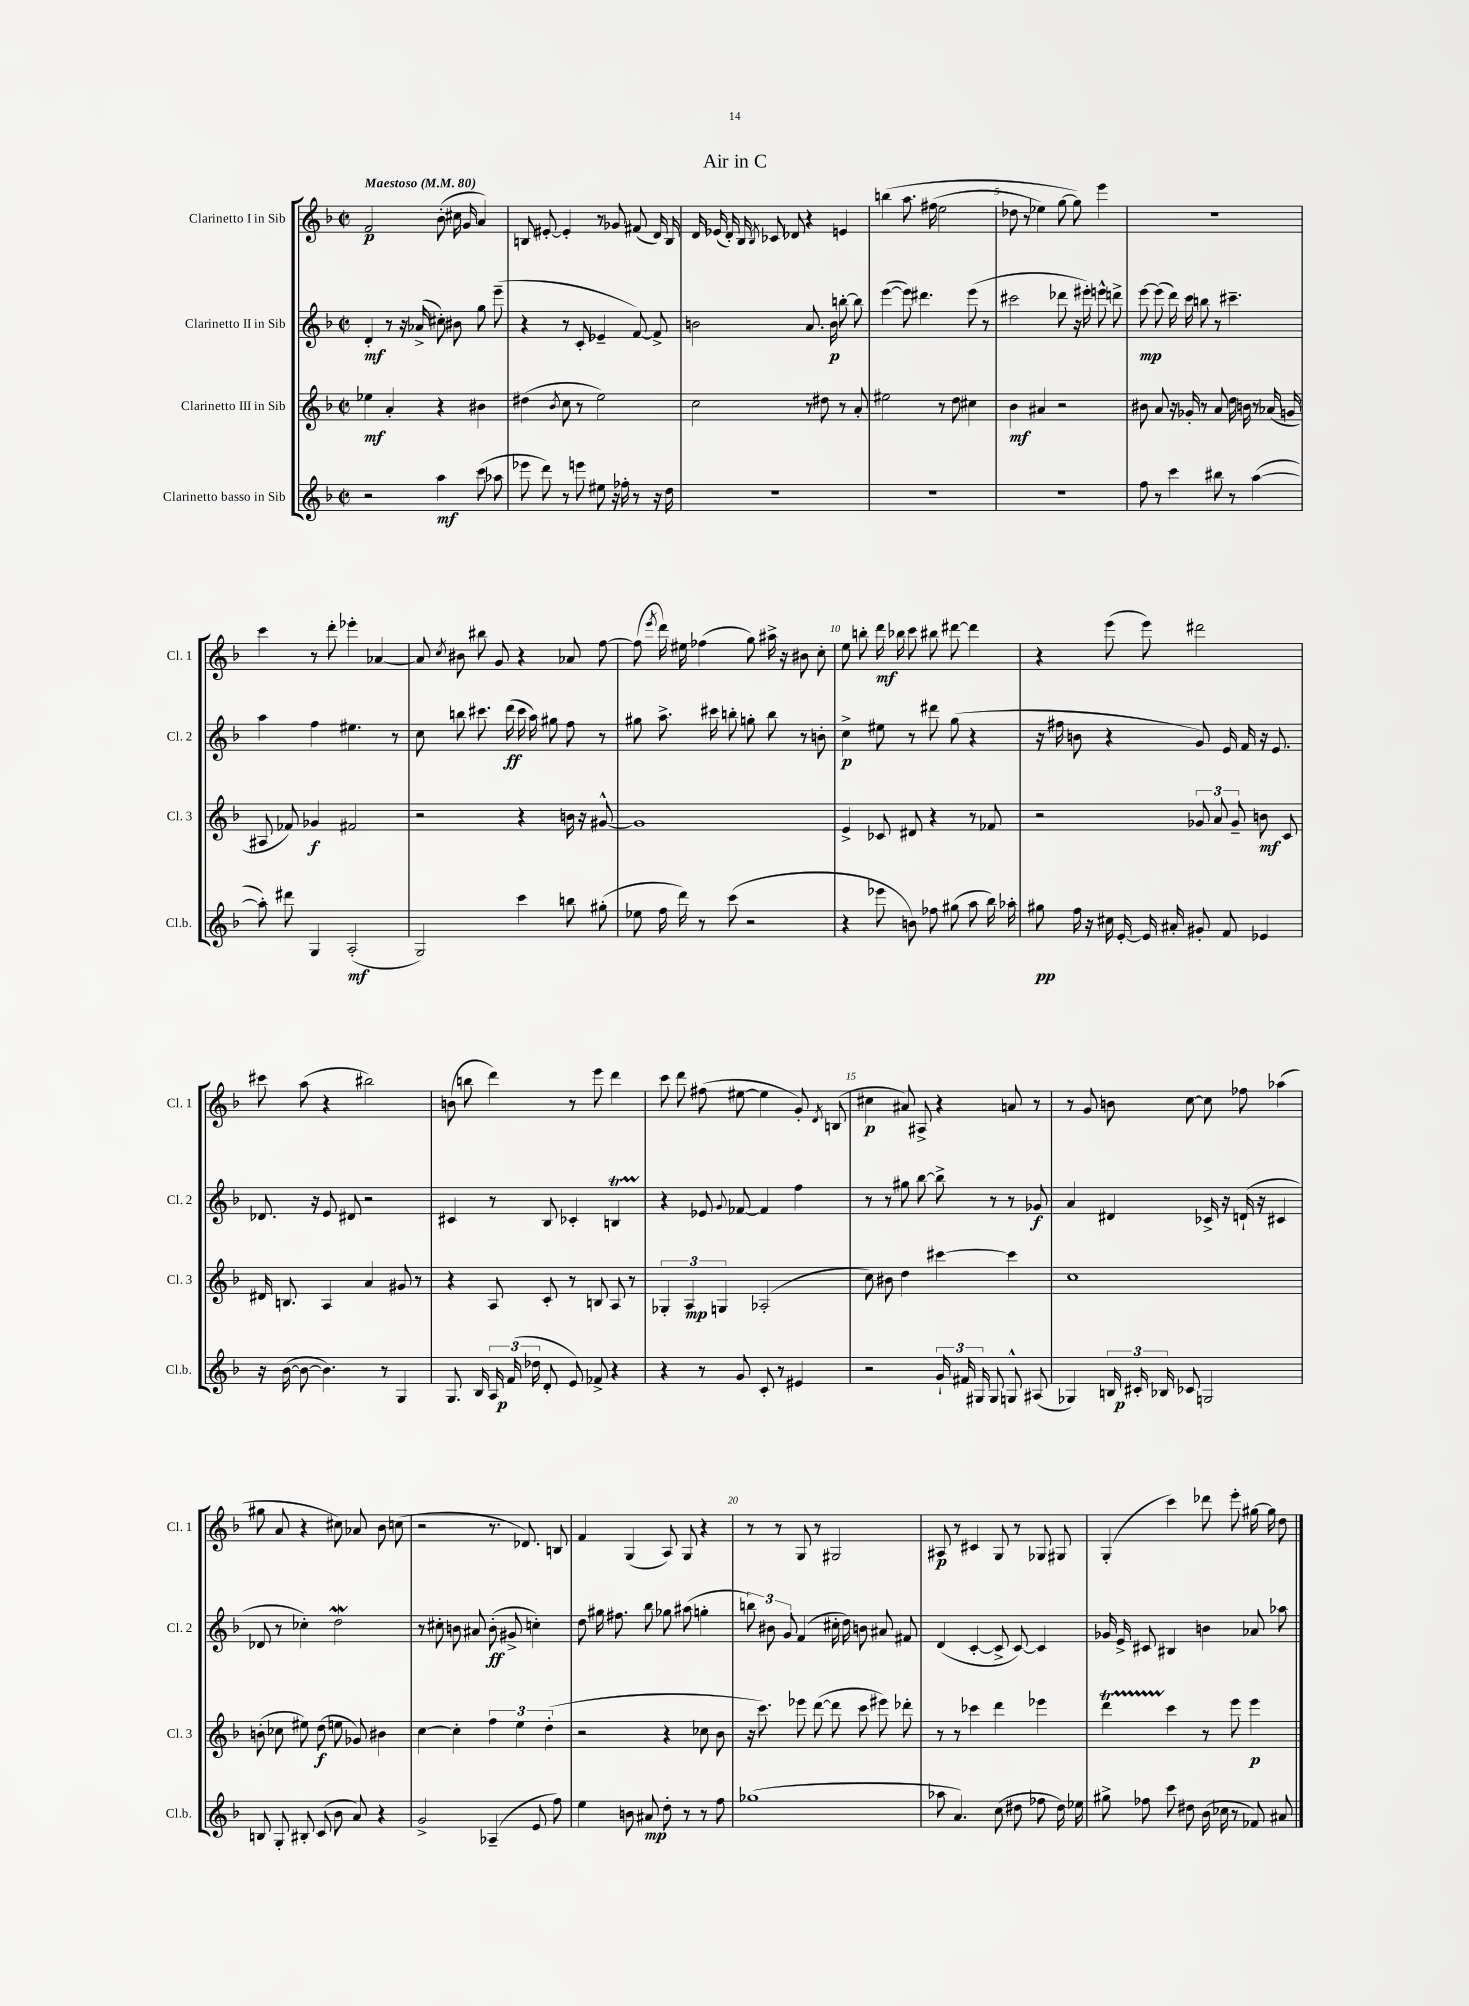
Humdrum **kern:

**kern	**kern	**kern	**kern
*staff4	*staff3	*staff2	*staff1
*clefG2	*clefG2	*clefG2	*clefG2
*k[b-]	*k[b-]	*k[b-]	*k[b-]
*M2/2	*M2/2	*M2/2	*M2/2
*met(c|)	*met(c|)	*met(c|)	*met(c|)
*MM80	*MM80	*MM80	*MM80
2r	4ee-	4d'	2f
.	4a'	8r	.
.	.	16r	.
.	.	(16a-^	.
4aa	4r	8cc#')	(8b-'
.	.	8b#	16cc#
.	.	.	16g
(8ccc	4b#	8gg	4a)
8aa-	.	(8eee~	.
=	=	=	=
8eee-	(4dd#	4r	8B
8ddd)	.	.	[8e#'
.	8qb-	.	.
8r	8cc	8r	4e#']
8eee	8r	8c'	.
8ee#	2ee)	4e-~	8r
16r	.	.	8g-
16ff-'	.	.	.
8r	.	[8f)	(8f#
16r	.	8f^]	16d)
16dd	.	.	16B
=	=	=	=
1r	2cc	2b	16d
.	.	.	(16e-
.	.	.	16d')
.	.	.	16B-
.	.	.	8qB-
.	.	.	8c-
.	.	.	8d-
.	8r	8.a	4r
.	8dd#	.	.
.	.	16b	.
.	8r	[8bb'	4e
.	8a'	8bb]	.
=	=	=	=
1r	2ee#	([4eee	&(4bb
.	.	8eee])	8.aa
.	.	4.ddd#	.
.	.	.	(16ff#
.	8r	.	2ee
.	8dd	.	.
.	4cc#	(8eee	.
.	.	8r	.
=	=	=	=
1r	4b-	2ccc#	8dd-
.	.	.	8r
.	4a#	.	4ee-)
.	2r	8ddd-	[8gg
.	.	16r	8gg]&)
.	.	16eee#')	.
.	.	8eee^^	4eee
.	.	8ddd^	.
=	=	=	=
8ff	8b#	[8eee	1r
8r	8a	(8eee]	.
4ccc	16r	16ddd)	.
.	16g-'	16ccc	.
.	8r	8bb	.
8bb#	8a	8r	.
8r	16dd	4.ccc#~	.
.	16b	.	.
([4aa	8r	.	.
.	(16a-	.	.
.	16g	.	.
=	=	=	=
8aa'])	8A#	4aa	4ccc
8ddd#	8f-)	.	.
4G	4g-	4ff	8r
.	.	.	8ddd'
(2A'	2f#	4.ee#	4eee-'
.	.	.	[4a-
.	.	8r	.
=	=	=	=
2G)	2r	8cc	8a-]
.	.	.	8qcc
.	.	8bb	8b#
.	.	8.ccc#	8bb#
.	.	.	8g
.	.	(16ddd	.
4ccc	4r	16ccc#	4r
.	.	16aa)	.
.	.	8gg#	.
8bb	16b	8ff	8a-
.	16r	.	.
(8gg#'	[8g#^^	8r	[8ff
=	=	=	=
8ee-	1g#]	8gg#	(8ff]
.	.	.	8qeee
16ff	.	8.aa^	16ddd)
16ddd)	.	.	16ee#
8r	.	.	(4ff-
.	.	16ccc#	.
(8ccc	.	8bb'	.
2r	.	8gg'	8gg)
.	.	8bb	16aa#^
.	.	.	16r
.	.	8r	8b#
.	.	8b'	8cc'
=	=	=	=
4r	4e^	4cc^	8ee
.	.	.	8bb'
8eee-	8c-	8ee#	16ddd
.	.	.	16bb-
8b)	8d#	8r	8ccc
8ff-	4r	8ddd#	8bb#
(8gg#	.	(8gg	[8ddd#
8aa	8r	4r	4ddd#]
16bb-)	8f-	.	.
16aa-'	.	.	.
=	=	=	=
8gg#	2r	16r	4r
.	.	16ff#	.
16ff	.	8b	.
16r	.	.	.
16cc#	.	4r	(8eee
[16e'	.	.	.
16e]	.	.	8eee)
16a#'	.	.	.
8g#'	12g-	8g)	2ddd#
.	12a	.	.
8f	.	16e	.
.	12g-~	.	.
.	.	16f	.
4e-	8b	16r	.
.	.	8.e	.
.	8c	.	.
=	=	=	=
16r	16d#	8.d-	8ccc#
([16b-	8.B	.	.
8b-_	.	.	(8aa
.	.	16r	.
4.b-])	4A	8e	4r
.	.	8d#	.
.	4a	2r	2bb#)
8r	.	.	.
4G	8g#	.	.
.	8r	.	.
=	=	=	=
8.G	4r	4c#	(8b
.	.	.	8bb
16B-	.	.	.
24A	8A	8r	4ddd)
(24f	.	.	.
24dd-	.	.	.
8d'	8c'	8B-	.
8e)	8r	4c-'	8r
8f-^	8B	.	8eee
4r	8A	4B	4ddd
.	8r	.	.
=	=	=	=
4r	6G-'	4r	8ccc
.	.	.	8ddd
.	6A	.	.
8r	.	8e-	(8ff#
.	6G	.	.
.	.	8qqg	.
8g	.	[8f-	[8ee#
8c'	(2A-'	4f-]	4ee#]
8r	.	.	.
4e#	.	4ff	8g')
.	.	.	8qd
.	.	.	(8B
=	=	=	=
2r	8cc)	8r	4cc#
.	8b#	8r	.
.	4dd	8gg#	8a#)
.	.	[8bb-	8A#^
24g`	[4ccc#	8bb-^]	4r
24f#	.	.	.
24G#	.	.	.
8G#	.	8r	.
8G^^	4ccc#]	8r	8a
(8A#	.	8g-	8r
=	=	=	=
4G-)	1cc	4a	8r
.	.	.	8g
24B	.	4d#	8b
24c#'	.	.	.
24B-	.	.	.
8c-	.	.	[8cc
2G	.	16c-^	8cc]
.	.	16r	.
.	.	(16d`	8ff-
.	.	16r	.
.	.	4c#	(4aa-
=	=	=	=
8B	(8b'	8d-	8gg#
8G'	8cc-	8r	8a
8B#'	8ee#)	4cc-')	4r
(8c	(8dd	.	.
8b-	8ee	2dd	8cc#)
8a)	8g-)	.	8a-
4r	4b#	.	8b-
.	.	.	(8cc
=	=	=	=
2g^	[4cc	8r	2r
.	.	8cc#'	.
.	4cc']	8b	.
.	.	8a#	.
(4A-~	6ff	(8b'	8.r
.	.	8g#^	.
.	6ee	.	.
.	.	.	8.d-)
8e	.	4cc')	.
.	(6dd'	.	.
8ff)	.	.	8B
=	=	=	=
4ee	2r	8dd	4f
.	.	16gg#	.
.	.	8.ff#	.
8b	.	.	(4G
8a#	.	8bb-	.
8dd'	4r	8gg-	8A)
8r	.	(8aa#	8G
8r	8cc-	4gg'	4r
8ff	8b-	.	.
=	=	=	=
(1gg-	16r	12bb)	8r
.	8.ccc)	.	.
.	.	12b#	.
.	.	.	8r
.	.	12g	.
.	8eee-	(4f	8G
.	([8ddd	.	8r
.	8ddd]	16cc#'	2G#
.	.	16dd)	.
.	8ccc	8b	.
.	8eee#)	8a#	.
.	8ddd-'	8f#	.
=	=	=	=
8aa-	8r	(4d	8A#
4.a)	8r	.	8r
.	4ccc-	[4c'	4c#
(8cc	4ddd	8c^]	8G
8dd#	.	[8c)	8r
8ff-	4eee-	4c]	8G-
16dd#)	.	.	8G#
16ee-	.	.	.
=	=	=	=
8gg#^	4ddd	16g-	(4G'
.	.	16e^	.
8ff-	.	8c#	.
8ccc	4ccc	4B#	4ccc)
8dd#	.	.	.
(16b-	8r	4b	8ddd-
16cc-	.	.	.
8r	8eee	.	8eee'
8f-)	4eee	8a-	[16gg#
.	.	.	16gg#]
8a#	.	8aa-	8dd
==	==	==	==
*-	*-	*-	*-
